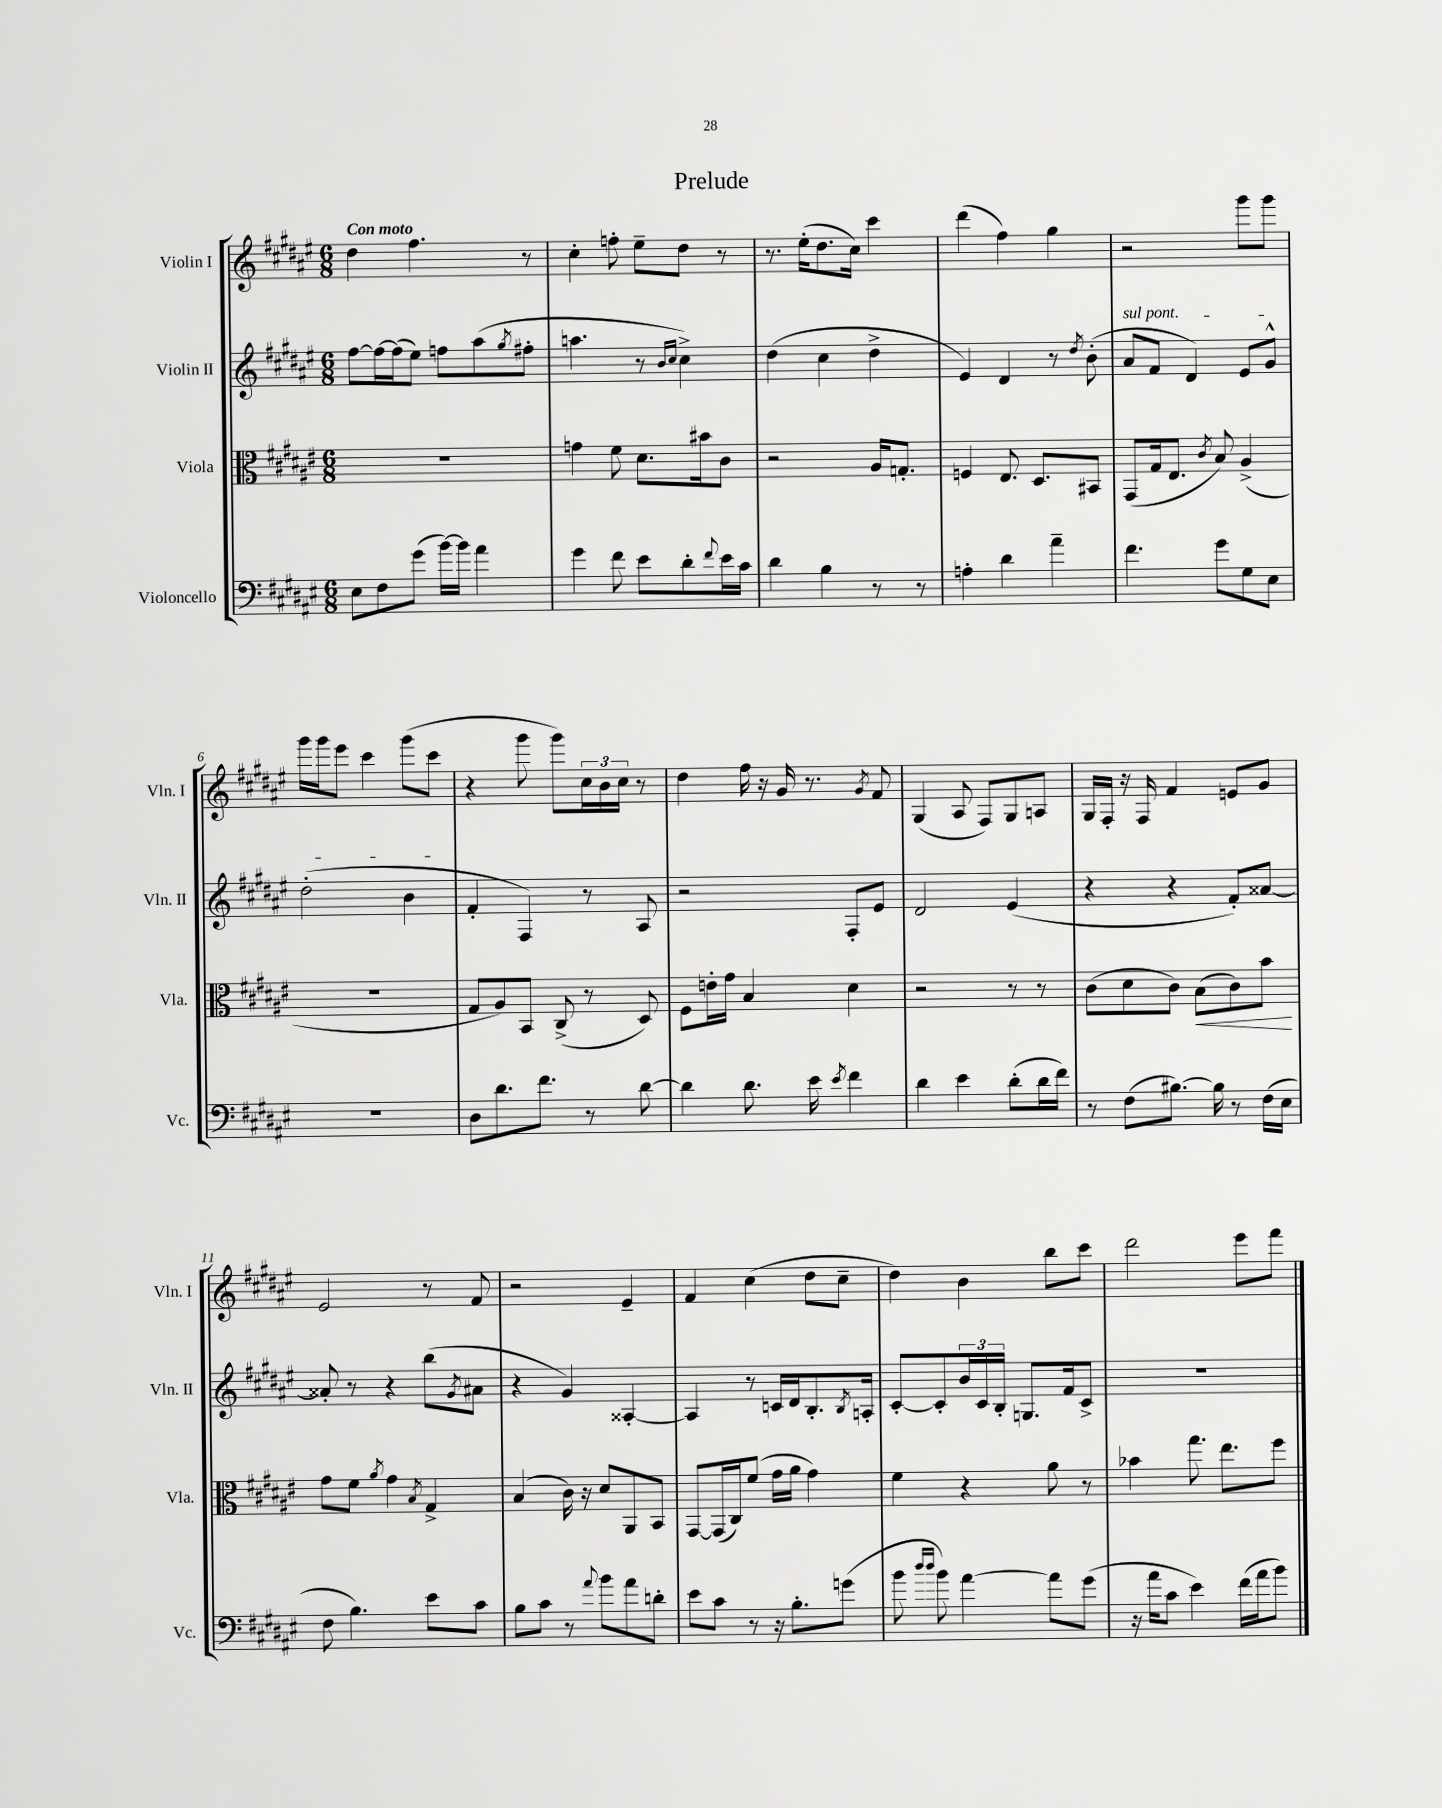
\header { title = "Prelude" }
<<
\new StaffGroup <<
\new Staff = "s0" \with { instrumentName = "Violin I" shortInstrumentName = "Vln. I" } {
    \clef treble \key fis \major \numericTimeSignature \time 6/8 \tempo "Con moto"
    dis''4 fis''4. r8 |
    cis''4-. f''8-. eis''8-- dis''8 r8 |
    r8. eis''16-.( dis''8. cis''16) cis'''4 |
    dis'''4( fis''4) gis''4 |
    r2 gis'''8 gis'''8 |
    gis'''16 gis'''16 eis'''8 cis'''4 gis'''8( cis'''8 |
    r4 gis'''8 gis'''8) \tuplet 3/2 { cis''16 b'16 cis''16 } r8 |
    dis''4 fis''16 r16 gis'16 r8. \acciaccatura { gis'8 } fis'8 |
    gis4( ais8 fis8) gis8 a8 |
    gis16 fis16-. r16 fis16 fis'4 e'8 gis'8 |
    eis'2 r8 fis'8 |
    r2 eis'4-- |
    fis'4 cis''4( dis''8 cis''8-- |
    dis''4) b'4 b''8 cis'''8 |
    dis'''2 eis'''8 fis'''8 \bar "|." |
}
\new Staff = "s1" \with { instrumentName = "Violin II" shortInstrumentName = "Vln. II" } {
    \clef treble \key fis \major \numericTimeSignature \time 6/8
    fis''8~ fis''16~ fis''16( eis''8) f''8 ais''8( \acciaccatura { gis''8 } fis''8-. |
    a''4. r8 \grace { b'16 cis''16 } cis''4->) |
    dis''4( cis''4 dis''4-> |
    eis'4) dis'4 r8 \acciaccatura { dis''8 } b'8-.( |
    \once \override TextSpanner.bound-details.left.text = \markup { \italic "sul pont." } ais'8\startTextSpan fis'8 dis'4) eis'8 gis'8-^ |
    dis''2-.( b'4\stopTextSpan |
    fis'4-. fis4) r8 ais8 |
    r2 fis8-. eis'8 |
    dis'2 eis'4( |
    r4 r4 fis'8-.) aisis'8~ |
    aisis'8-. r8 r4 b''8( \acciaccatura { gis'8 } ais'8 |
    r4 gis'4) aisis4~-. |
    aisis4 r8 c'16 dis'16 b8.-. \acciaccatura { b8 } a16-. |
    cis'8~-. cis'8-. \tuplet 3/2 { b'16 cis'16 b16-. } g8. fis'16 cis'8-> |
    R2. \bar "|." |
}
\new Staff = "s2" \with { instrumentName = "Viola" shortInstrumentName = "Vla." } {
    \clef alto \key fis \major \numericTimeSignature \time 6/8
    R2. |
    g'4 fis'8 dis'8. bis'16 cis'8 |
    r2 ais16 g8.-. |
    f4 eis8. dis8. bis,8 |
    gis,8( gis16 eis8. \acciaccatura { cis'8 } b8) ais4->( |
    R2. |
    gis8 ais8) b,8 cis8->( r8 dis8) |
    fis8 e'16-. gis'16 b4 dis'4 |
    r2 r8 r8 |
    cis'8( dis'8 cis'8) b8\<( cis'8) b'8\! |
    gis'8 fis'8 \acciaccatura { ais'8 } gis'4 \acciaccatura { b8 } gis4-> |
    b4( cis'16) r16 dis'8 ais,8 b,8 |
    gis,8~ gis,16( cis16) fis'8( gis'16 ais'16 gis'4) |
    fis'4 r4 ais'8 r8 |
    bes'4 gis''8. eis''8. fis''8 \bar "|." |
}
\new Staff = "s3" \with { instrumentName = "Violoncello" shortInstrumentName = "Vc." } {
    \clef bass \key fis \major \numericTimeSignature \time 6/8
    eis8 fis8 gis'8( b'16~) b'16 ais'4 |
    gis'4 fis'8 eis'8 dis'8-. \appoggiatura { fis'8 } eis'16 cis'16 |
    dis'4 b4 r8 r8 |
    a4-. dis'4 ais'4-- |
    fis'4. gis'8 gis8 eis8 |
    R2. |
    dis8 dis'8. fis'8. r8 dis'8~ |
    dis'4 dis'8. eis'16 \acciaccatura { eis'8 } fis'4 |
    dis'4 eis'4 dis'8-.( dis'16 fis'16) |
    r8 fis8( bis8.~) bis16 r8 fis16( eis16 |
    fis8 b4.) eis'8 cis'8 |
    b8 cis'8 r8 \appoggiatura { ais'8 } b'8 ais'8 d'8-. |
    eis'8 cis'8 r8 r16 b8.-. g'8( |
    b'8 \grace { dis''16 dis''16 } b'8) ais'4~ ais'8 gis'8( |
    r16 ais'16 cis'8 eis'4) fis'16( ais'16 b'8) \bar "|." |
}
>>
>>
